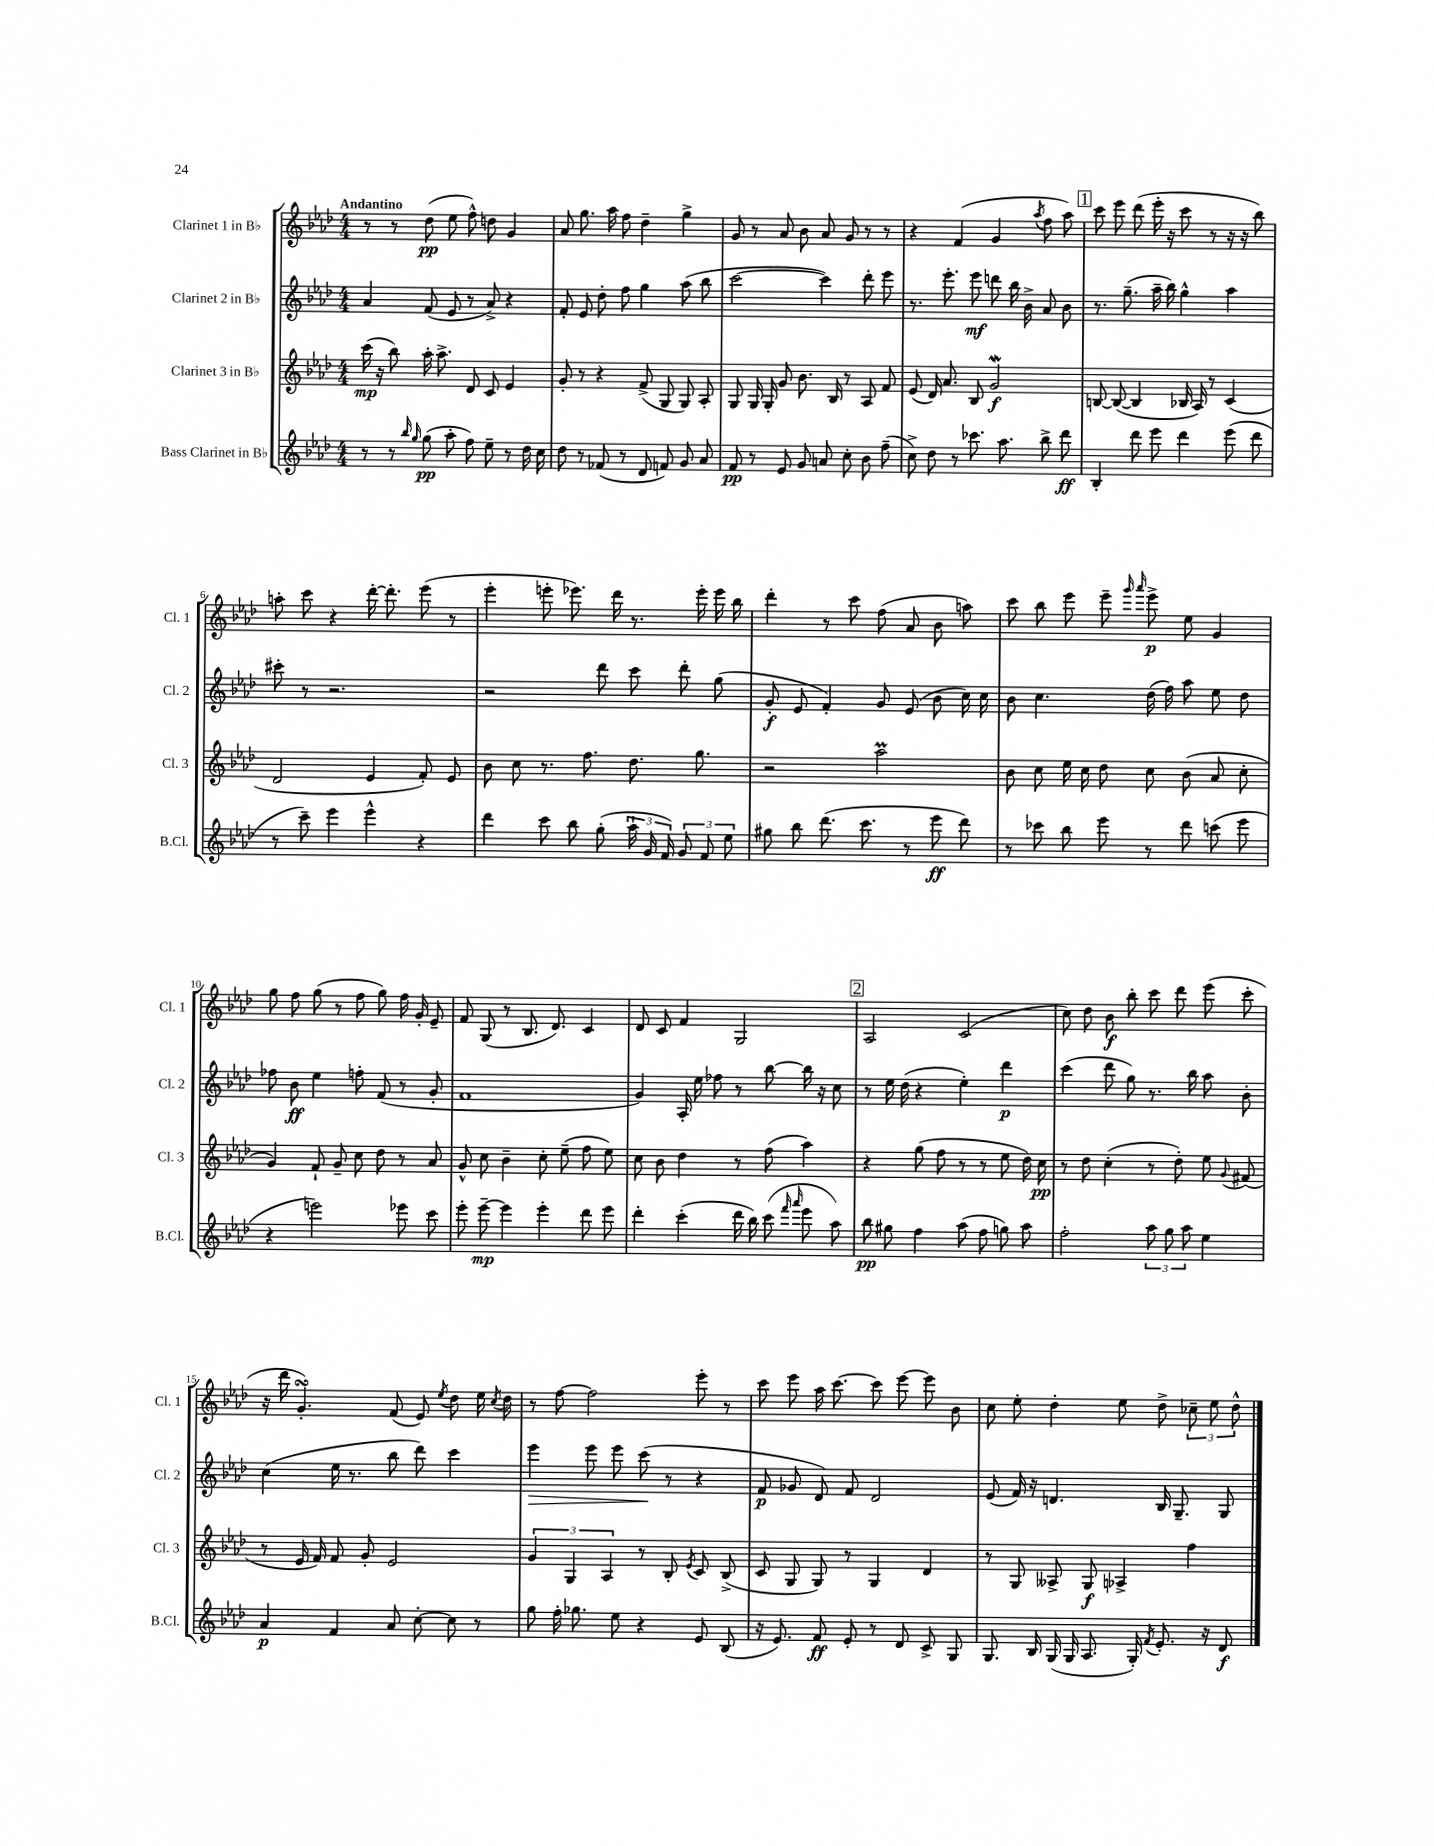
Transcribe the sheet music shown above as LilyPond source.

<<
\new StaffGroup <<
\new Staff = "s0" \with { instrumentName = "Clarinet 1 in Bb" shortInstrumentName = "Cl. 1" } {
    \clef treble \key aes \major \numericTimeSignature \time 4/4 \tempo "Andantino"
    \autoBeamOff r8 r8 des''8\pp( ees''8 f''8-^) d''8 g'4 |
    aes'8 g''8. aes''16 f''8 des''4-- g''4-> |
    g'8 r8 aes'8 bes'8 aes'8 g'8 r8 r8 |
    r4 f'4( g'4 \acciaccatura { aes''8 } f''8 aes''8) |
    \mark \markup { \box "1" } c'''8 ees'''8 des'''8( ees'''16-. r16 c'''8 r8 r16 r16 bes''8) |
    a''8-. c'''8 r4 des'''16~-. des'''8.-. ees'''8( r8 |
    ees'''4-. e'''8-. ees'''8.) des'''16 r8. ees'''16-. ees'''16 bes''16 |
    des'''4-. r8 c'''8 f''8( aes'8 bes'8 a''8) |
    c'''8 bes''8 ees'''8 ees'''8-- \grace { g'''16 aes'''16 } ees'''8->\p ees''8 g'4 |
    g''8 f''8 g''8( r8 f''8 g''8) f''16 g'16-. ees'8-- |
    f'8 g8( r8 bes8. des'8.) c'4 |
    des'8 c'8 f'4 g2 |
    \mark \markup { \box "2" } aes2 c'2( |
    c''8) des''8 bes'8\f bes''8-. c'''8 des'''8 ees'''8( c'''8-. |
    r16 des'''16 g'4.-.\turn) f'8( ees'8) \acciaccatura { ees''8 } des''8 ees''16 \acciaccatura { c''8 } des''16 |
    r8 f''8~ f''2 ees'''8-. r8 |
    c'''8 ees'''8 aes''16 c'''8.~ c'''8 ees'''8~ ees'''8 bes'8 |
    c''8 ees''8-. des''4-. ees''8 des''8-> \tuplet 3/2 { ces''8-- ees''8 des''8-^ } \bar "|." |
}
\new Staff = "s1" \with { instrumentName = "Clarinet 2 in Bb" shortInstrumentName = "Cl. 2" } {
    \clef treble \key aes \major \numericTimeSignature \time 4/4
    \autoBeamOff aes'4 f'8( ees'8 r8 aes'8->) r4 |
    f'8-. ees'8 des''8-. f''8 g''4 aes''8( bes''8 |
    c'''2~ c'''4) des'''8-. ees'''8 |
    r8. ees'''8.-. ees'''8\mf d'''8 bes''16 bes'16-> aes'8 bes'8 |
    \mark \markup { \box "1" } r8. g''8.--( aes''16-- bes''16) g''4-^ aes''4 |
    cis'''8-. r8 r2. |
    r2 des'''8 c'''8 des'''8-. g''8( |
    g'8-.\f ees'8 f'4-.) g'8 ees'8( bes'8 c''16) c''16 |
    bes'8 c''4. des''16( f''16) aes''8 ees''8 des''8 |
    fes''8 bes'8\ff ees''4 f''8-. f'8( r8 g'8-. |
    f'1 |
    g'4) aes16-. ees''16 fes''8 r8 bes''8~ bes''16 r16 c''8 |
    \mark \markup { \box "2" } r8 ees''16 des''16( r4 ees''4-.) des'''4\p |
    c'''4( des'''8 g''8) r8. bes''16 aes''8 bes'8-. |
    c''4( ees''16 r8. bes''8 des'''8) c'''4 |
    ees'''4\> ees'''8 ees'''8 c'''8\!( r8 r4 |
    f'8\p ges'8 des'8) f'8 des'2 |
    ees'8( f'16) r16 d'4. bes16 g8.-- g8 \bar "|." |
}
\new Staff = "s2" \with { instrumentName = "Clarinet 3 in Bb" shortInstrumentName = "Cl. 3" } {
    \clef treble \key aes \major \numericTimeSignature \time 4/4
    \autoBeamOff c'''16\mp( r16 bes''8) aes''16-. aes''8.-> des'8 c'8 ees'4 |
    g'8-. r8 r4 f'8->( g8 g8) aes8-. |
    g8 g16 g16-. g'8 bes'8. bes16 r8 aes8 f'8 |
    ees'8( des'16) aes'8. bes8 g'2\mordent\f |
    \mark \markup { \box "1" } b8~ b8~( b4 bes16 aes16) r8 c'4( |
    des'2 ees'4 f'8-.) ees'8 |
    bes'8 c''8 r8. f''8. des''8. g''8. |
    r2 aes''2\prall |
    bes'8 c''8 ees''16 c''16 des''8 c''8 bes'8( aes'8 c''8-. |
    g'4) f'8-! g'8-- c''8 des''8 r8 aes'8 |
    g'8-^ c''8 bes'4-- c''8-. ees''8--( f''8 ees''8) |
    c''8 bes'8 des''4 r8 f''8( aes''4) |
    \mark \markup { \box "2" } r4 g''8( f''8 r8 r8 ees''8 des''16) c''16\pp |
    r8 des''8 c''4-.( r8 des''8-.) ees''8 \appoggiatura { g'8 } fis'8( |
    r8 ees'16 f'16) f'8 g'8-. ees'2 |
    \tuplet 3/2 { g'4 g4 aes4 } r8 bes8-. \acciaccatura { ees'8 } c'8 bes8->( |
    c'8 g8 g8) r8 g4 des'4 |
    r8 g8 aeses8-> g8\f aes4-> f''4 \bar "|." |
}
\new Staff = "s3" \with { instrumentName = "Bass Clarinet in Bb" shortInstrumentName = "B.Cl." } {
    \clef treble \key aes \major \numericTimeSignature \time 4/4
    \autoBeamOff r8 r8 \grace { bes''16 g''16 } g''8\pp( aes''8-. f''8) ees''8-- r8 des''16 c''16 |
    des''8 r8 fes'8( r8 des'8 f'8) g'8 aes'8 |
    f'8\pp r8 ees'8 g'8 a'8 c''8-. bes'8 f''8--( |
    c''8->) des''8 r8 ces'''8. aes''8. bes''8-> des'''8\ff |
    \mark \markup { \box "1" } bes4-. des'''8 ees'''8 des'''4 ees'''8( des'''8 |
    r8 c'''8--) ees'''4 ees'''4-^ r4 |
    des'''4 c'''8 bes''8 g''8-.( \tuplet 3/2 { aes''16-! g'16 f'16) } \tuplet 3/2 { g'8 f'8 ees''8 } |
    gis''8 bes''8 des'''8.( c'''8. r8 ees'''8\ff des'''8) |
    r8 ces'''8 bes''8 ees'''8 r8 des'''8 c'''8( ees'''8 |
    r4 e'''2) ees'''8 c'''8 |
    ees'''8-. ees'''8~--\mp ees'''4 ees'''4-. des'''8 ees'''8 |
    des'''4-. c'''4-.( des'''16 bes''16) c'''8( \grace { f'''16 aes'''16 } ees'''8 aes''8) |
    \mark \markup { \box "2" } bes''8\pp gis''8 f''4 aes''8( f''8 g''8) aes''8 |
    f''2-. \tuplet 3/2 { aes''8 g''8 aes''8 } ees''4 |
    aes'4\p f'4 aes'8 c''8~-. c''8 r8 |
    g''8 f''16-. ges''8. ees''8 r4 ees'8 bes8( |
    r16 ees'8.) f'8\ff ees'8-. r8 des'8 c'8-> g8 |
    g8. bes16 g16( g16 aes8. g16-.) \acciaccatura { f'8 } ees'8.-. r16 des'8\f \bar "|." |
}
>>
>>
